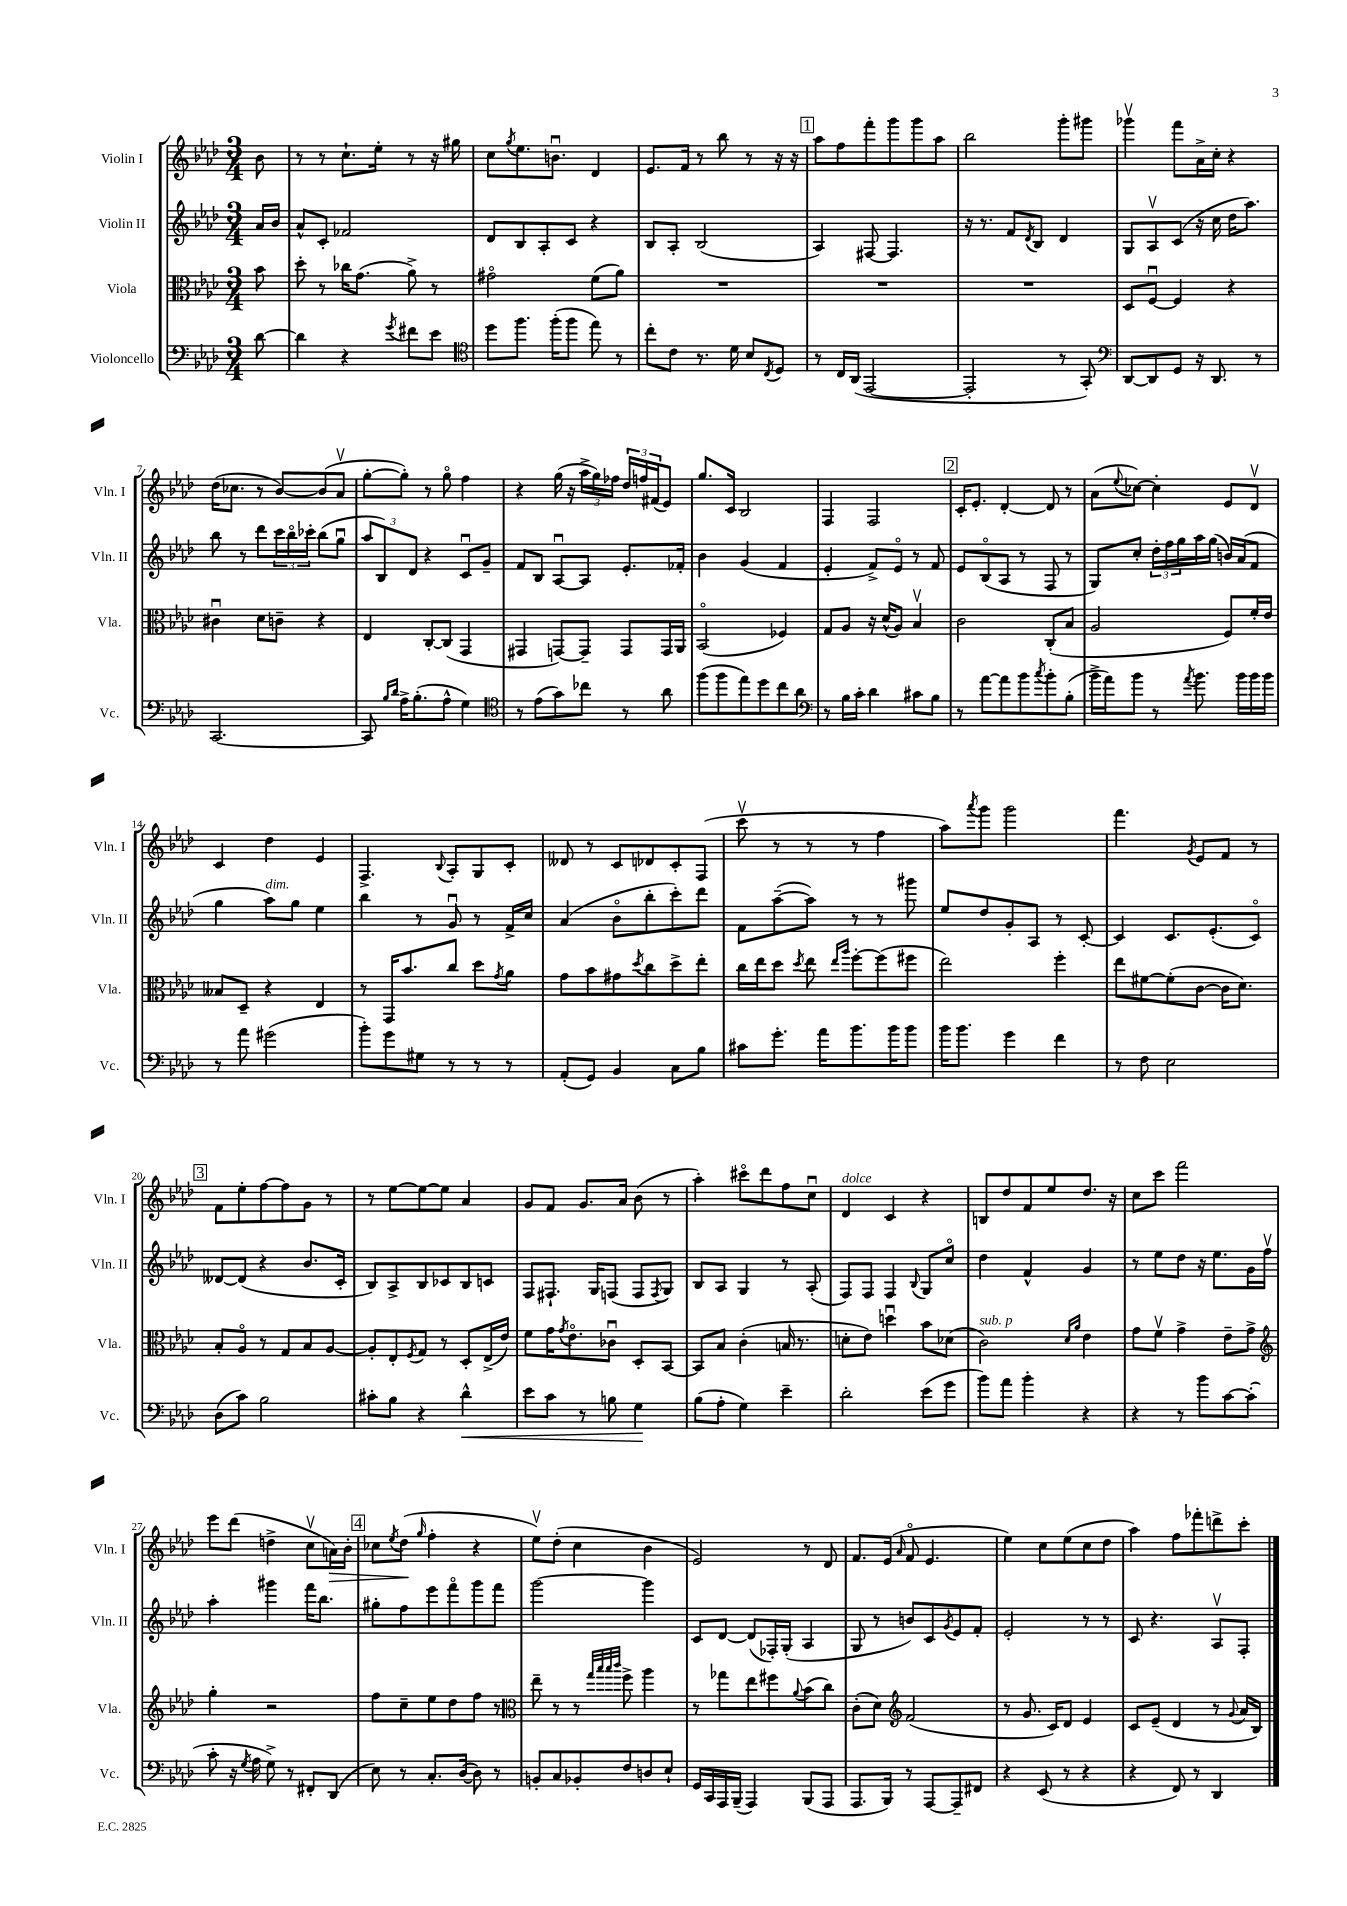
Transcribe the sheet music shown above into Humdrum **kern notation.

**kern	**kern	**kern	**kern
*staff4	*staff3	*staff2	*staff1
*clefF4	*clefC3	*clefG2	*clefG2
*k[b-e-a-d-]	*k[b-e-a-d-]	*k[b-e-a-d-]	*k[b-e-a-d-]
*M3/4	*M3/4	*M3/4	*M3/4
[8d-	8b-	16a-	8b-
.	.	16b-	.
=	=	=	=
4d-]	8dd-'	8a-^^	8r
.	8r	8c'	8r
4r	16cc-	2f-	8.cc`
.	(8.g	.	.
.	.	.	16ee-'
8qg	.	.	.
8f#	8a-^)	.	8r
8e-	8r	.	16r
.	.	.	16gg#
=	=	=	=
*clefC4	*	*	*
8dd-	2g#o	8d-	8cc
.	.	.	8qgg
8.ff	.	8B-	8.ee-
.	.	8A-'	.
(16ff'	.	.	8.bu
8ff	.	8c	.
8ee-)	(8f	4r	4d-
8r	8a-)	.	.
=	=	=	=
8cc'	2.r	8B-	8.e-
8c	.	8A-'	.
.	.	.	16f
8.r	.	(2B-	8r
.	.	.	8bb-
16d-	.	.	.
8B-	.	.	8r
8qC	.	.	.
8D-	.	.	16r
.	.	.	16r
=	=	=	=
8r	2.r	4A-)	8aa-
16C	.	.	8ff
(16AA-	.	.	.
[2EE-	.	[8F#	8fff'
.	.	4.F#]	8ggg
.	.	.	8ggg
.	.	.	8aa-
=	=	=	=
2EE-']	2.r	16r	2bb-
.	.	8.r	.
.	.	8f	.
.	.	8qd-	.
.	.	8B-	.
8r	.	4d-	8ggg'
8GG')	.	.	8ggg#
=	=	=	=
*clefF4	*	*	*
[8DD-	8D-	8G	4ggg-v
8DD-]	[8Fu	8A-v	.
8GG	4F]	(8c	8fff
16r	.	16r	16a-^
8.DD-	.	16cc	16cc'
.	4r	16dd-	4r
.	.	8.aa-)	.
8r	.	.	.
=	=	=	=
[2.CC	4c#u	8bb-	(16dd-
.	.	.	8.cc-
.	.	8r	.
.	8d-	8ddd-	8r
.	8c~	24ccc	[8b-)
.	.	24bb-o	.
.	.	24ccc-'	.
.	4r	(8bb-	(8b-]
.	.	8ggu	8a-v
=	=	=	=
8CC]	4E-	12aa-	[8gg'
.	.	12B-)	.
16qqB-	.	.	.
16qqd-	.	.	.
16A-^	.	.	8gg'])
.	.	12d-	.
(8.B-'	.	.	.
.	[8C'	4r	8r
8A-^^	(8C]	.	8ggo
4G)	4GG	8cu	4ff
.	.	8g~	.
=	=	=	=
*clefC4	*	*	*
8r	4GG#	8f	4r
(8e-	.	8B-	.
8g)	[8GG)	[8A-u	(16gg
.	.	.	16r
8cc-	8GG~]	8A-]	24aa-^
.	.	.	24gg)
.	.	.	24ff-
8r	8GG	8.e-'	24dd-
.	.	.	24ff
.	.	.	(24f#
8a-	16GG	.	8e-)
.	16AA-	16f-'	.
=	=	=	=
(8ff	(2BB-o	4b-	8.gg
8ff	.	.	.
.	.	.	16c
8ee-)	.	(4g	2B-
8dd-	.	.	.
8cc	4F-)	4f	.
8a-	.	.	.
=	=	=	=
*clefF4	*	*	*
8r	8G	4e-'	4F
16B-	8A-	.	.
16c'	.	.	.
4d-	16r	8f^)	2F
.	(16d-^^	.	.
.	8A-)	8e-o	.
8c#	4B-v	8r	.
8B-	.	8f	.
=	=	=	=
8r	2c	8e-	16c'
.	.	.	8.e-'
[8a-	.	(8B-o	.
8a-]	.	8A-	[4d-'
8b-	.	8r	.
8qcc	.	.	.
8b-'	(8C'	8F	8d-]
(8B-'	8B-	8r	8r
=	=	=	=
16b-^	2A-	8G)	(8a-
16a-)	.	.	.
.	.	.	8qqee-
8b-	.	8cc'	[8cc-)
8r	.	24dd-'	4cc-']
.	.	24ff	.
.	.	24gg	.
8qa-	.	.	.
8.b-	.	16aa-	.
.	.	(16gg	.
.	8F)	16b)	8e-
16b-	.	(16a-	.
16b-	16f'	8f	8d-v
16b-	16e-	.	.
=	=	=	=
8r	8B--	4gg	4c
8a-	8D-~	.	.
(2g#	4r	8aa-)	4dd-
.	.	8gg	.
.	4E-	4ee-	4e-
=	=	=	=
8b-')	8r	4bb-	4.F^
8g	16GG	.	.
.	8.b-	.	.
8G#	.	8r	.
.	.	.	8qqB-
8r	8cc	8gu	8A-'
8r	8dd-	8r	8G
.	8qg	.	.
8r	8a-	16f^	8c'
.	.	16cc	.
=	=	=	=
(8AA-'	8g	(4a-	8d--
8GG)	8b-	.	8r
4BB-	8g#	8b-o	8c
.	8qdd-	.	.
.	8cc	8bb-'	8d-
8C	8dd-^	8ccc')	8c'
8B-	8ee-'	8ddd-	(8F
=	=	=	=
8c#	16cc	8f	8cccv
.	16ee-	.	.
8.g'	8dd-	([8aa-~	8r
.	8qdd-	.	.
.	8ee-	8aa-])	8r
16a-	.	.	.
.	16qqee-	.	.
.	16qqaa-	.	.
8.b-	[8ff'	8r	8r
.	(8ff]	8r	4ff
16b-	.	.	.
8b-	8ff#	8ggg#	.
=	=	=	=
16b-	2ee-)	8ee-	8aa-)
8.b-	.	.	.
.	.	.	8qaaa-
.	.	8dd-	8ggg
4g	.	8g'	2ggg
.	.	8A-	.
4f	4ff'	8r	.
.	.	[8c'	.
=	=	=	=
8r	8ee-	4c]	4.fff
8F	[8f#	.	.
2E-	(8f#']	8.c	.
.	.	.	8qg
.	[8c	.	8e-
.	.	(8.e-'	.
.	16c]	.	8f
.	8.d-)	.	.
.	.	8co)	8r
=	=	=	=
(8D-	8B-'	[8d--	8f
8c)	8A-o	(8d--]	8ee-'
2B-	8r	4r	[8ff
.	8G	.	8ff]
.	8B-	8.b-	8g
.	[8A-	.	8r
.	.	16c'	.
=	=	=	=
8c#'	8A-']	8B-)	8r
8B-	8E-'	8A-^	[8ee-
.	8qF	.	.
4r	8G	8B-	8ee-_
.	8r	8c-	8ee-]
4d-^^	8D-'	8B-	4a-
.	(16E-^	8c	.
.	16e-)	.	.
=	=	=	=
8e-	8f	8F	8g
8c	16g	8.F#`	8f
.	8qg	.	.
.	8.e-o	.	.
8r	.	.	8.g
.	.	16G	.
8B	8c-u	(8F	.
.	.	.	16a-
4G	8D-'	8F	(8b-
.	.	8qF	.
.	[8BB-	8G)	8r
=	=	=	=
(8B-	8BB-]	8B-	4aa-')
8A-'	8B-	8A-	.
4G)	(4c'	4G	8ccc#o
.	.	.	8ddd-
4e-~	16B	8r	8ff
.	8.r	.	.
.	.	(8A-'	8ccu
=	=	=	=
2d-'	8d'	8F)	4d-
.	8e-)	8F	.
.	4ddu	4F	4c
.	.	8qqB-	.
(8e-	8b-	8G	4r
8g	(8d-	8cco	.
=	=	=	=
8b-)	2c)	4dd-	8B
8a-	.	.	8dd-
4b-'	.	4f^^	8f
.	.	.	8ee-
.	16qqd-	.	.
.	16qqa-	.	.
4r	4e-	4g	8.dd-
.	.	.	16r
=	=	=	=
4r	8g	8r	8cc
.	8fv	8ee-	8ccc
8r	4g^	8dd-	2fff
8b-	.	16r	.
.	.	8.ee-	.
[8c	8e-~	.	.
(8c']	8g^	16g	.
.	.	16ffv	.
=	=	=	=
*	*clefG2	*	*
8c'	4gg'	4aa-'	8eee-
16r	.	.	(8ddd-
8qG	.	.	.
16A-	.	.	.
8G^)	2r	4ggg#	4dd^
8r	.	.	.
8FF#'	.	16fff	8ccv
.	.	8.bb-	.
(8DD-	.	.	16a)
.	.	.	16b-'
=	=	=	=
8E-)	8ff	8gg#'	8cc-
.	.	.	8qee-
8r	8cc~	8ff	(8dd-
.	.	.	16qqgg
8.C'	8ee-	8eee-	4ff'
.	8dd-	8fffo	.
([16D-	.	.	.
8D-])	8ff	8ggg	4r
8r	8r	8fff	.
=	=	=	=
*	*clefC3	*	*
8BB'	8ee-~	[2ggg	8ee-v)
8C	8r	.	(8dd-'
8BB-'	8r	.	4cc
.	32qqgg	.	.
.	32qqbb-	.	.
.	32qqbb-	.	.
.	32qqccc	.	.
8F	8ff^	.	.
8D	4aa-	4ggg]	4b-
8E-`	.	.	.
=	=	=	=
16GG	8r	8c	2e-)
16CC	.	.	.
16AAA-	8gg-	[8d-	.
(16BBB-~	.	.	.
4AAA-)	8ee-	(8d-]	.
.	8ff#	16F-')	.
.	.	(16G'	.
.	8qqa-	.	.
(8BBB-	(8b-	4A-	8r
8AAA-	8cc)	.	8d-
=	=	=	=
8.AAA-	(8c'	8G	8.f
.	8d-)	8r	.
16BBB-)	.	.	(16e-
*	*clefG2	*	*
.	.	.	16qqa-
8r	(2f	8b)	8fo
[8AAA-	.	8c	4.e-
.	.	8qg	.
8AAA-~]	.	8e-	.
8FF#	.	8f'	.
=	=	=	=
4r	8r	2e-'	4ee-)
.	8.g	.	.
(8EE-	.	.	8cc
.	16c)	.	.
8r	8d-	.	(8ee-
4r	4e-	8r	8cc
.	.	8r	8dd-
=	=	=	=
4r	8c	8c	4aa-)
.	(8e-~	4.r	.
8FF)	4d-	.	8ff
8r	.	.	8fff-'
4DD-	8r	8A-v	8ddd^
.	8qqg	.	.
.	16a-	8F'	8ccc'
.	16B-)	.	.
==	==	==	==
*-	*-	*-	*-
